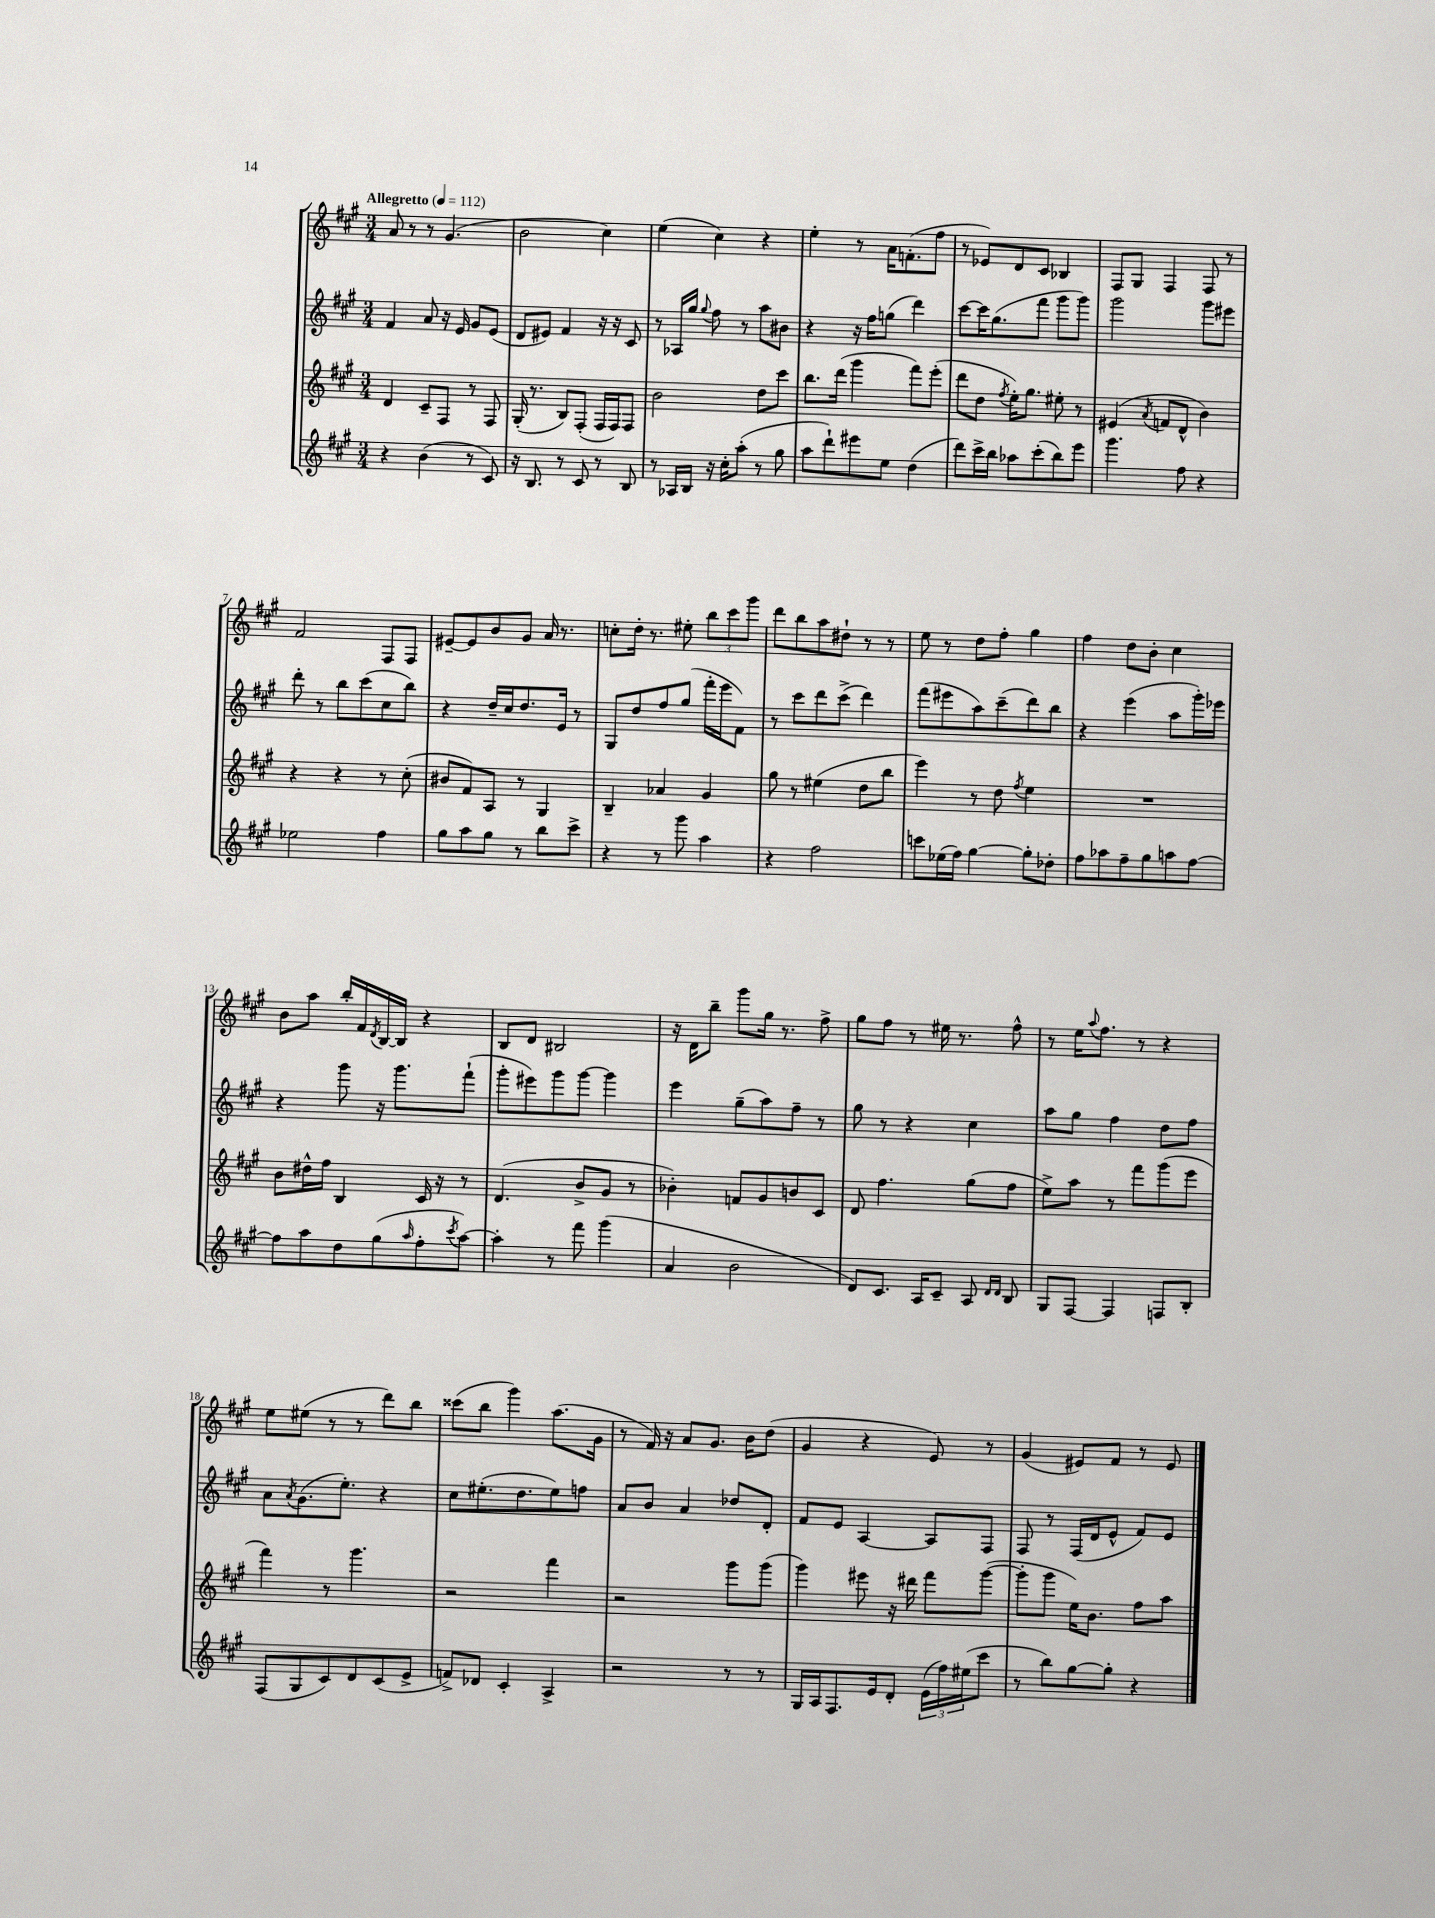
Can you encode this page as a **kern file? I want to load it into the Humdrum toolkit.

**kern	**kern	**kern	**kern
*staff4	*staff3	*staff2	*staff1
*clefG2	*clefG2	*clefG2	*clefG2
*k[f#c#g#]	*k[f#c#g#]	*k[f#c#g#]	*k[f#c#g#]
*M3/4	*M3/4	*M3/4	*M3/4
*MM112	*MM112	*MM112	*MM112
4r	4d	4f#	8a
.	.	.	8r
(4b	8c#~	8a	8r
.	8F#	16r	(4.g#
.	.	16e	.
8r	8r	8g#	.
8c#)	8F#	(8e	.
=	=	=	=
16r	(16G#'	8d	2b
8.B	8.r	.	.
.	.	8e#)	.
8r	8B)	4f#	.
8c#	(8F#'	.	.
8r	16F#	16r	4cc#)
.	16F#)	16r	.
8B	8F#	8c#	.
=	=	=	=
8r	2b	8r	(4ee
16A-	.	16A-	.
16B	.	16gg#	.
.	.	8qqgg#	.
16r	.	8ff#	4cc#)
16cc#'	.	.	.
(8aa'	.	8r	.
8r	8dd	8aa	4r
8gg#	8ccc#	8b#	.
=	=	=	=
8aa	8.bb	4r	4ee'
8ddd`)	.	.	.
.	(16ddd	.	.
8eee#	4ggg#	16r	8r
.	.	16ff#	.
8ee	.	(8gg	16a
.	.	.	(8.f'
(4dd	8fff#)	4ddd)	.
.	(8eee'	.	8ff#
=	=	=	=
8ddd)	8ddd	[8ccc#	8r
16ccc#^	8dd	16ccc#]	8e-)
16bb	.	(8.gg#	.
.	8qff#	.	.
8aa-	16ee')	.	8d
.	8.gg#	.	.
(8ccc#'	.	8fff#	8c#
8bb)	8ee#'	8ggg#	4B-
8eee	8r	8ggg#)	.
=	=	=	=
4.ggg#	(4e#	2ggg#	8F#
.	.	.	8G#
.	8qa	.	.
.	8f	.	4F#
8ff#	8d^^	.	.
4r	4b)	8ggg#	8F#
.	.	8eee#	8r
=	=	=	=
2ee-	4r	8ddd'	2f#
.	.	8r	.
.	4r	8bb	.
.	.	(8ccc#	.
4ff#	8r	8cc#	8F#
.	(8cc#'	8bb)	8F#
=	=	=	=
8gg#	8b#	4r	[8e#~
8aa	8f#)	.	8e#]
8gg#	8A	16dd~	8b
.	.	16cc#	.
8r	8r	8.dd	8g#
8bb	4G#	.	16a
.	.	16e	8.r
8ccc#^	.	8r	.
=	=	=	=
4r	4B~	8G#	8cc'
.	.	8dd	16dd'
.	.	.	8.r
8r	4a-	8ff#	.
8ggg#	.	(8gg#	8ee#'
4aa	4g#	16fff#'	12bb
.	.	16eee	.
.	.	.	12ccc#
.	.	8f#)	.
.	.	.	12ggg#
=	=	=	=
4r	8gg#	8r	8ddd
.	8r	8ccc#	8bb
2ff#	(4ee#	8ddd	8aa
.	.	(8ccc#^	8dd#`
.	8dd	4ddd)	8r
.	8bb	.	8r
=	=	=	=
8ccc	4eee)	(8fff#	8ee
(16ee-	.	8eee#	8r
16ff#)	.	.	.
[4gg#	8r	8aa)	8dd
.	8dd	(8ccc#~	8ff#'
.	8qff#	.	.
8gg#']	4ee	8ddd)	4gg#
8dd-'	.	8bb	.
=	=	=	=
8ff#	2.r	4r	4ff#
8aa-	.	.	.
8ff#~	.	(4eee	8dd
8gg#	.	.	8b'
8aa	.	8aa	4cc#
[8ff#	.	16ggg#')	.
.	.	16eee-	.
=	=	=	=
8ff#]	8b	4r	8b
8aa	16dd#^^	.	8aa
.	16ff#	.	.
8dd	4B	8ggg#	16bb'
.	.	.	16f#
.	.	.	8qd
(8gg#	.	16r	[16B
.	.	8.ggg#	16B]
16qqaa	.	.	.
8ff#'	16c#	.	4r
.	16r	.	.
8qccc#	.	.	.
[8aa)	8r	(8fff#`	.
=	=	=	=
4aa']	(4.d	8ggg#'	8B
.	.	8eee#)	8d
8r	.	8ggg#	2B#
8fff#	8b^	[8ggg#	.
(4ggg#	8g#	4ggg#]	.
.	8r	.	.
=	=	=	=
4a	4b-')	4eee	16r
.	.	.	16d
.	.	.	8bb~
2b	8f	(8gg#~	8ggg#
.	8g#	8aa)	16gg#
.	.	.	8.r
.	8b	8ff#~	.
.	8c#	8r	8ff#^
=	=	=	=
8d)	8d	8gg#	8gg#
8.c#	4.ff#	8r	8ff#
.	.	4r	8r
16A	.	.	.
8c#~	.	.	16ee#
.	.	.	8.r
8A	(8gg#	4cc#	.
16qqd	.	.	.
16qqd	.	.	.
8B	8ff#	.	8ff#^^
=	=	=	=
8G#	8ee^)	8aa	8r
[8F#	8aa	8gg#	16ee
.	.	.	8qqaa
.	.	.	8.ff#
4F#]	8r	4ff#	.
.	8fff#	.	8r
8F	(8ggg#	8dd	4r
8B'	8eee	8ff#	.
=	=	=	=
(8F#	4fff#)	8a	8ee
.	.	8qa	.
8G#	.	(8.g#	(8ee#
8c#)	8r	.	8r
.	.	8.ee')	.
8d	4.ggg#	.	8r
(8c#	.	4r	8ddd)
8e^	.	.	8bb
=	=	=	=
8f^)	2r	8cc#	(8ccc##
8d-	.	(8.ee#'	8bb
4c#'	.	.	4ggg#)
.	.	8.dd	.
4A^	4fff#	8ee#)	(8.aa
.	.	8ff	.
.	.	.	16g#
=	=	=	=
2r	2r	8a	8r
.	.	8b	16f#)
.	.	.	16r
.	.	4a	8a
.	.	.	8.g#
8r	8ggg#	8dd-	.
.	.	.	16b
8r	(8ggg#	8d'	(8dd
=	=	=	=
16G#	4ggg#)	8f#	4g#
16A	.	.	.
8.F#	.	8e	.
.	8eee#	[4A	4r
16e	.	.	.
8d'	16r	.	.
.	16ddd#	.	.
(24e	8fff#	8A]	8e)
24ff#)	.	.	.
(24ee#	.	.	.
8ccc#	([8ggg#	8F#	8r
=	=	=	=
8r	8ggg#']	8F#	(4g#
8bb)	8ggg#	8r	.
[8gg#	16ee)	(16F#	8e#)
.	8.b	16d	.
8gg#']	.	8e^^	8f#
4r	8ff#	8f#)	8r
.	8aa	8e	8e#
==	==	==	==
*-	*-	*-	*-
